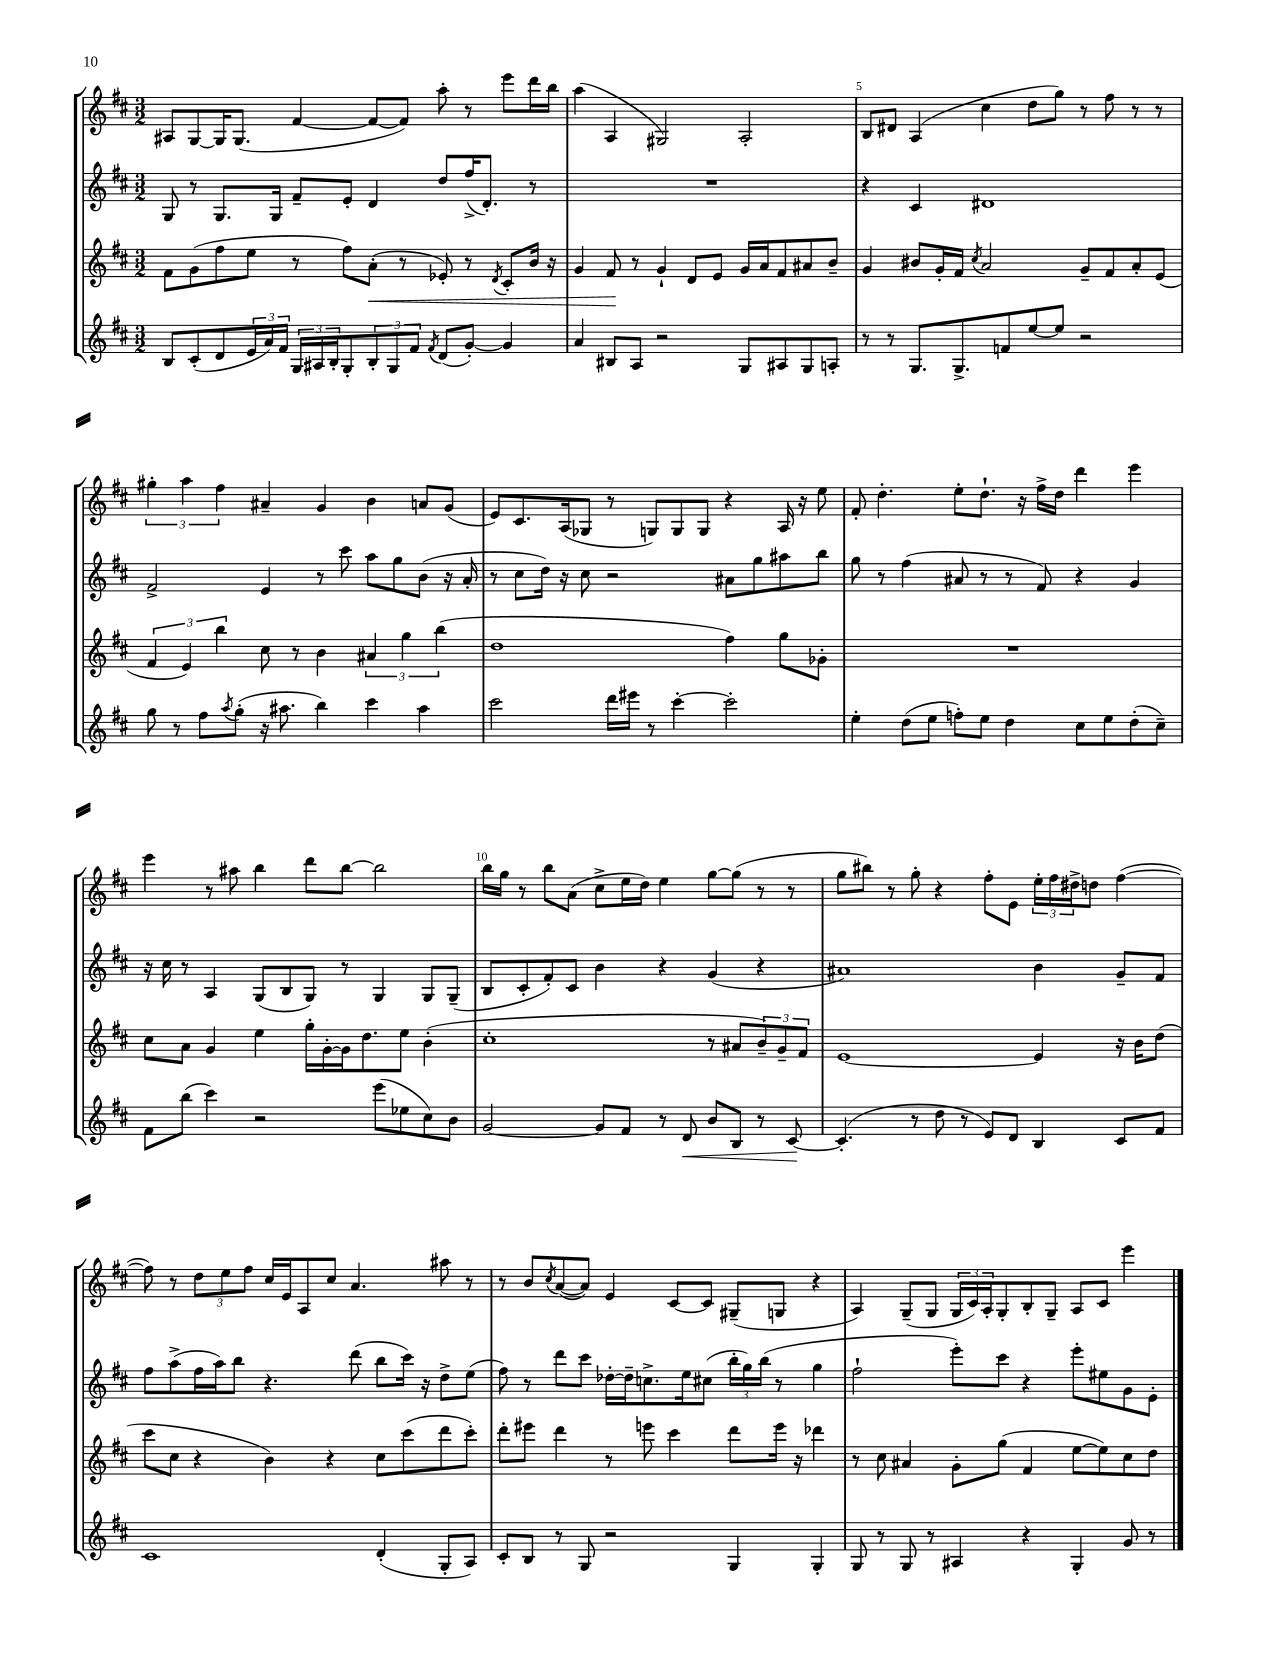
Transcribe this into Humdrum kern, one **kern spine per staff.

**kern	**dynam	**kern	**dynam	**kern	**kern
*part4	*part4	*part3	*part3	*part2	*part1
*staff4	*staff4	*staff3	*staff3	*staff2	*staff1
*clefG2	*	*clefG2	*	*clefG2	*clefG2
*k[f#c#]	*	*k[f#c#]	*	*k[f#c#]	*k[f#c#]
*M3/2	*	*M3/2	*	*M3/2	*M3/2
=3	=3	=3	=3	=3	=3
8B/L	.	8f#\L	.	8G/	8A#X/L
(8c#'/	.	(8g\	.	8r	[8G/
8d/	.	8ff#\	.	8.G/L	16G/K]
.	.	.	.	.	(8.G/J
24e/L	.	8ee\J	.	.	.
24a/)	.	.	.	.	.
.	.	.	.	16G/Jk	.
24f#/JJ	.	.	.	.	.
24G/LL	.	8r	.	8f#~/L	[4f#/
24A#X/	.	.	.	.	.
24B'/J	.	.	.	.	.
8G'/	.	8ff#\L)	.	8e'/J	.
!	!	!	!LO:HP:b	!	!
12B'/	.	(8a'\J	<	4d/	8f#/L_
12G/	.	.	.	.	.
.	.	8r	.	.	8f#/J])
12f#/J	.	.	.	.	.
8qf#/	.	.	.	.	.
(8d/L	.	8e-X'/)	.	8dd/L	8aa'\
[8g'/J)	.	8r	.	(16ff#^/K	8r
.	.	.	.	8.d'/J)	.
.	.	8qd/	.	.	.
4g/]	.	8c#'/L	.	.	8eee\L
.	.	16b/Jk	.	8r	16ddd\L
.	.	16r	.	.	16bb\JJ
=4	=4	=4	=4	=4	=4
4a/	.	4g/	.	1.r	(4aa\
8B#X/L	.	8f#/	.	.	4A/
8A/J	.	8r	[	.	.
2r	.	4g`/	.	.	2G#X/)
.	.	8d/L	.	.	.
.	.	8e/J	.	.	.
8G/L	.	16g/LL	.	.	2A'/
.	.	16a/J	.	.	.
8A#X/	.	8f#/	.	.	.
8G/	.	8a#X/	.	.	.
8An'/J	.	8b~/J	.	.	.
=5	=5	=5	=5	=5	=5
8r	.	4g/	.	4r	8B/L
8r	.	.	.	.	8d#X/J
8.G/L	.	8b#X/L	.	4c#/	(4A/
.	.	16g'/L	.	.	.
8.G^/	.	16f#/JJ	.	.	.
.	.	8qcc#/	.	.	.
.	.	2a/	.	1d#X	4cc#\
8fn/	.	.	.	.	.
[8ee/	.	.	.	.	8dd\L
8ee/J]	.	.	.	.	8gg\J)
2r	.	8g~/L	.	.	8r
.	.	8f#/	.	.	8ff#\
.	.	8a'/	.	.	8r
.	.	(8e/J	.	.	8r
!!LO:LB:g=z
=6	=6	=6	=6	=6	=6
8gg\	.	6f#/	.	2f#^/	6gg#X'\
8r	.	.	.	.	.
.	.	6e/)	.	.	6aa\
8ff#\L	.	.	.	.	.
.	.	6bb\	.	.	6ff#\
8qaa/	.	.	.	.	.
(8gg'\J	.	.	.	.	.
16r	.	8cc#\	.	4e/	4a#X~/
8.aa#X\	.	.	.	.	.
.	.	8r	.	.	.
4bb\)	.	4b\	.	8r	4g/
.	.	.	.	8ccc#\	.
4ccc#\	.	6a#X/	.	8aa\L	4b\
.	.	.	.	8gg\	.
.	.	6gg\	.	.	.
4aa#\	.	.	.	(8b\J	8an/L
.	.	(6bb\	.	.	.
.	.	.	.	16r	(8g/J
.	.	.	.	16a'/	.
=7	=7	=7	=7	=7	=7
2ccc#\	.	1dd	.	8r	8e/L)
.	.	.	.	8cc#\L	8.c#/
.	.	.	.	16dd\Jk)	.
.	.	.	.	16r	(16A/k
.	.	.	.	8cc#\	8G-X/J
16ddd\LL	.	.	.	2r	8r
16eee#X\JJ	.	.	.	.	.
8r	.	.	.	.	8Gn/L)
[4ccc#'\	.	.	.	.	8G/
.	.	.	.	.	8G/J
2ccc#'\]	.	4ff#\)	.	8a#X\L	4r
.	.	.	.	8gg\	.
.	.	8gg\L	.	8aa#X\	16A/
.	.	.	.	.	16r
.	.	8g-X'\J	.	8bb\J	8ee\
=8	=8	=8	=8	=8	=8
4ee'\	.	1.r	.	8gg\	8f#'/
.	.	.	.	8r	4.dd'\
(8dd\L	.	.	.	(4ff#\	.
8ee\J	.	.	.	.	.
8ffn'\L)	.	.	.	8a#X/	8ee'\L
8ee\J	.	.	.	8r	8.dd`\J
4dd\	.	.	.	8r	.
.	.	.	.	.	16r
.	.	.	.	8f#/)	16ff#^\LL
.	.	.	.	.	16dd\JJ
8cc#\L	.	.	.	4r	4ddd\
8ee\	.	.	.	.	.
(8dd'\	.	.	.	4g/	4eee\
8cc#~\J)	.	.	.	.	.
!!LO:LB:g=z
=9	=9	=9	=9	=9	=9
8f#\L	.	8cc#\L	.	16r	4eee\
.	.	.	.	16cc#\	.
(8bb\J	.	8a\J	.	8r	.
4ccc#\)	.	4g/	.	4A/	8r
.	.	.	.	.	8aa#X\
2r	.	4ee\	.	(8G/L	4bb\
.	.	.	.	8B/	.
.	.	16gg'\LL	.	8G/J)	8ddd\L
.	.	[16g'\	.	.	.
.	.	16g\J]	.	8r	[8bb\J
.	.	8.dd\	.	.	.
(8eee\L	.	.	.	4G/	2bb\]
8ee-X\	.	8ee\J	.	.	.
8cc#\)	.	(4b'\	.	8G/L	.
8b\J	.	.	.	(8G~/J	.
=10	=10	=10	=10	=10	=10
[2g/	.	1cc#'	.	8B/L	16bb\LL
.	.	.	.	.	16gg\JJ
.	.	.	.	8c#'/	8r
.	.	.	.	8f#'/)	8bb\L
.	.	.	.	8c#/J	(8a\J
8g/L]	.	.	.	4b\	8cc#^\L
8f#/J	.	.	.	.	16ee\L
.	.	.	.	.	16dd\JJ)
8r	.	.	.	4r	4ee\
!	!LO:HP:b	!	!	!	!
8d/	<	.	.	.	.
8b/L	.	8r	.	(4g/	[8gg\L
8B/J	.	8a#X/L	.	.	(8gg\J]
8r	.	12b~/)	.	4r	8r
.	.	12g~/	.	.	.
[8c#/	.	.	.	.	8r
.	.	12f#/J	.	.	.
.	[	.	.	.	.
=11	=11	=11	=11	=11	=11
(4.c#'/]	.	[1e	.	1a#X)	8gg\L
.	.	.	.	.	8bb#X\J)
.	.	.	.	.	8r
8r	.	.	.	.	8gg'\
8dd\	.	.	.	.	4r
8r	.	.	.	.	.
8e/L)	.	.	.	.	8ff#'\L
8d/J	.	.	.	.	8e\J
4B/	.	4e/]	.	4b\	24ee'\LL
.	.	.	.	.	24ff#\
.	.	.	.	.	24dd#X^\J
.	.	.	.	.	8ddn\J
8c#/L	.	16r	.	8g~/L	([4ff#\
.	.	16b\KL	.	.	.
8f#/J	.	(8dd\J	.	8f#/J	.
!!LO:LB:g=z
=12	=12	=12	=12	=12	=12
1c#	.	8ccc#\L	.	8ff#\L	8ff#\])
.	.	8cc#\J	.	(8aa^\	8r
.	.	4r	.	16ff#\L	12dd\L
.	.	.	.	16aa\J)	.
.	.	.	.	.	12ee\
.	.	.	.	8bb\J	.
.	.	.	.	.	12ff#\J
.	.	4b\)	.	4.r	16cc#/LL
.	.	.	.	.	16e/J
.	.	.	.	.	8A/
.	.	4r	.	.	8cc#/J
.	.	.	.	(8ddd\	4.a/
(4d'/	.	8cc#\L	.	8bb\L	.
.	.	(8ccc#\	.	16ccc#\Jk)	.
.	.	.	.	16r	.
8G'/L	.	8ddd\	.	8dd^\L	8aa#X\
8A/J)	.	8ccc#'\J)	.	(8ee\J	8r
=13	=13	=13	=13	=13	=13
8c#'/L	.	8ddd'\L	.	8ff#\)	8r
8B/J	.	8eee#X\J	.	8r	8b/L
.	.	.	.	.	8qcc#/
8r	.	4ddd\	.	8ddd\L	([8a/
8G/	.	.	.	8ccc#\J	8a/J])
2r	.	8r	.	[16dd-X'\LL	4e/
.	.	.	.	16dd-~\J]	.
.	.	8eeen\	.	8.ccn^\	.
.	.	4ccc#\	.	.	[8c#/L
.	.	.	.	16ee\k	.
.	.	.	.	(8cc#X\J	8c#/J]
4G/	.	8ddd\L	.	24bb'\LL	(8G#X~/L
.	.	.	.	24gg\)	.
.	.	.	.	(24bb\JJ	.
.	.	16eee\Jk	.	8r	8Gn/J
.	.	16r	.	.	.
4G'/	.	4ddd-X\	.	4gg\	4r
=14	=14	=14	=14	=14	=14
8G/	.	8r	.	2ff#`\	4A/)
8r	.	8cc#\	.	.	.
8G/	.	4a#X/	.	.	(8G~/L
8r	.	.	.	.	8G/J
4A#X/	.	8g'\L	.	8eee'\L)	24G/LL
.	.	.	.	.	24c#/)
.	.	.	.	.	24A'/J
.	.	(8gg\J	.	8ccc#\J	8G'/
4r	.	4f#/	.	4r	8B'/
.	.	.	.	.	8G~/J
4G'/	.	[8ee\L	.	8eee'\L	8A/L
.	.	8ee\])	.	8ee#X\	8c#/J
8g/	.	8cc#\	.	8g\	4eee\
8r	.	8dd\J	.	8e'\J	.
==	==	==	==	==	==
*-	*-	*-	*-	*-	*-
